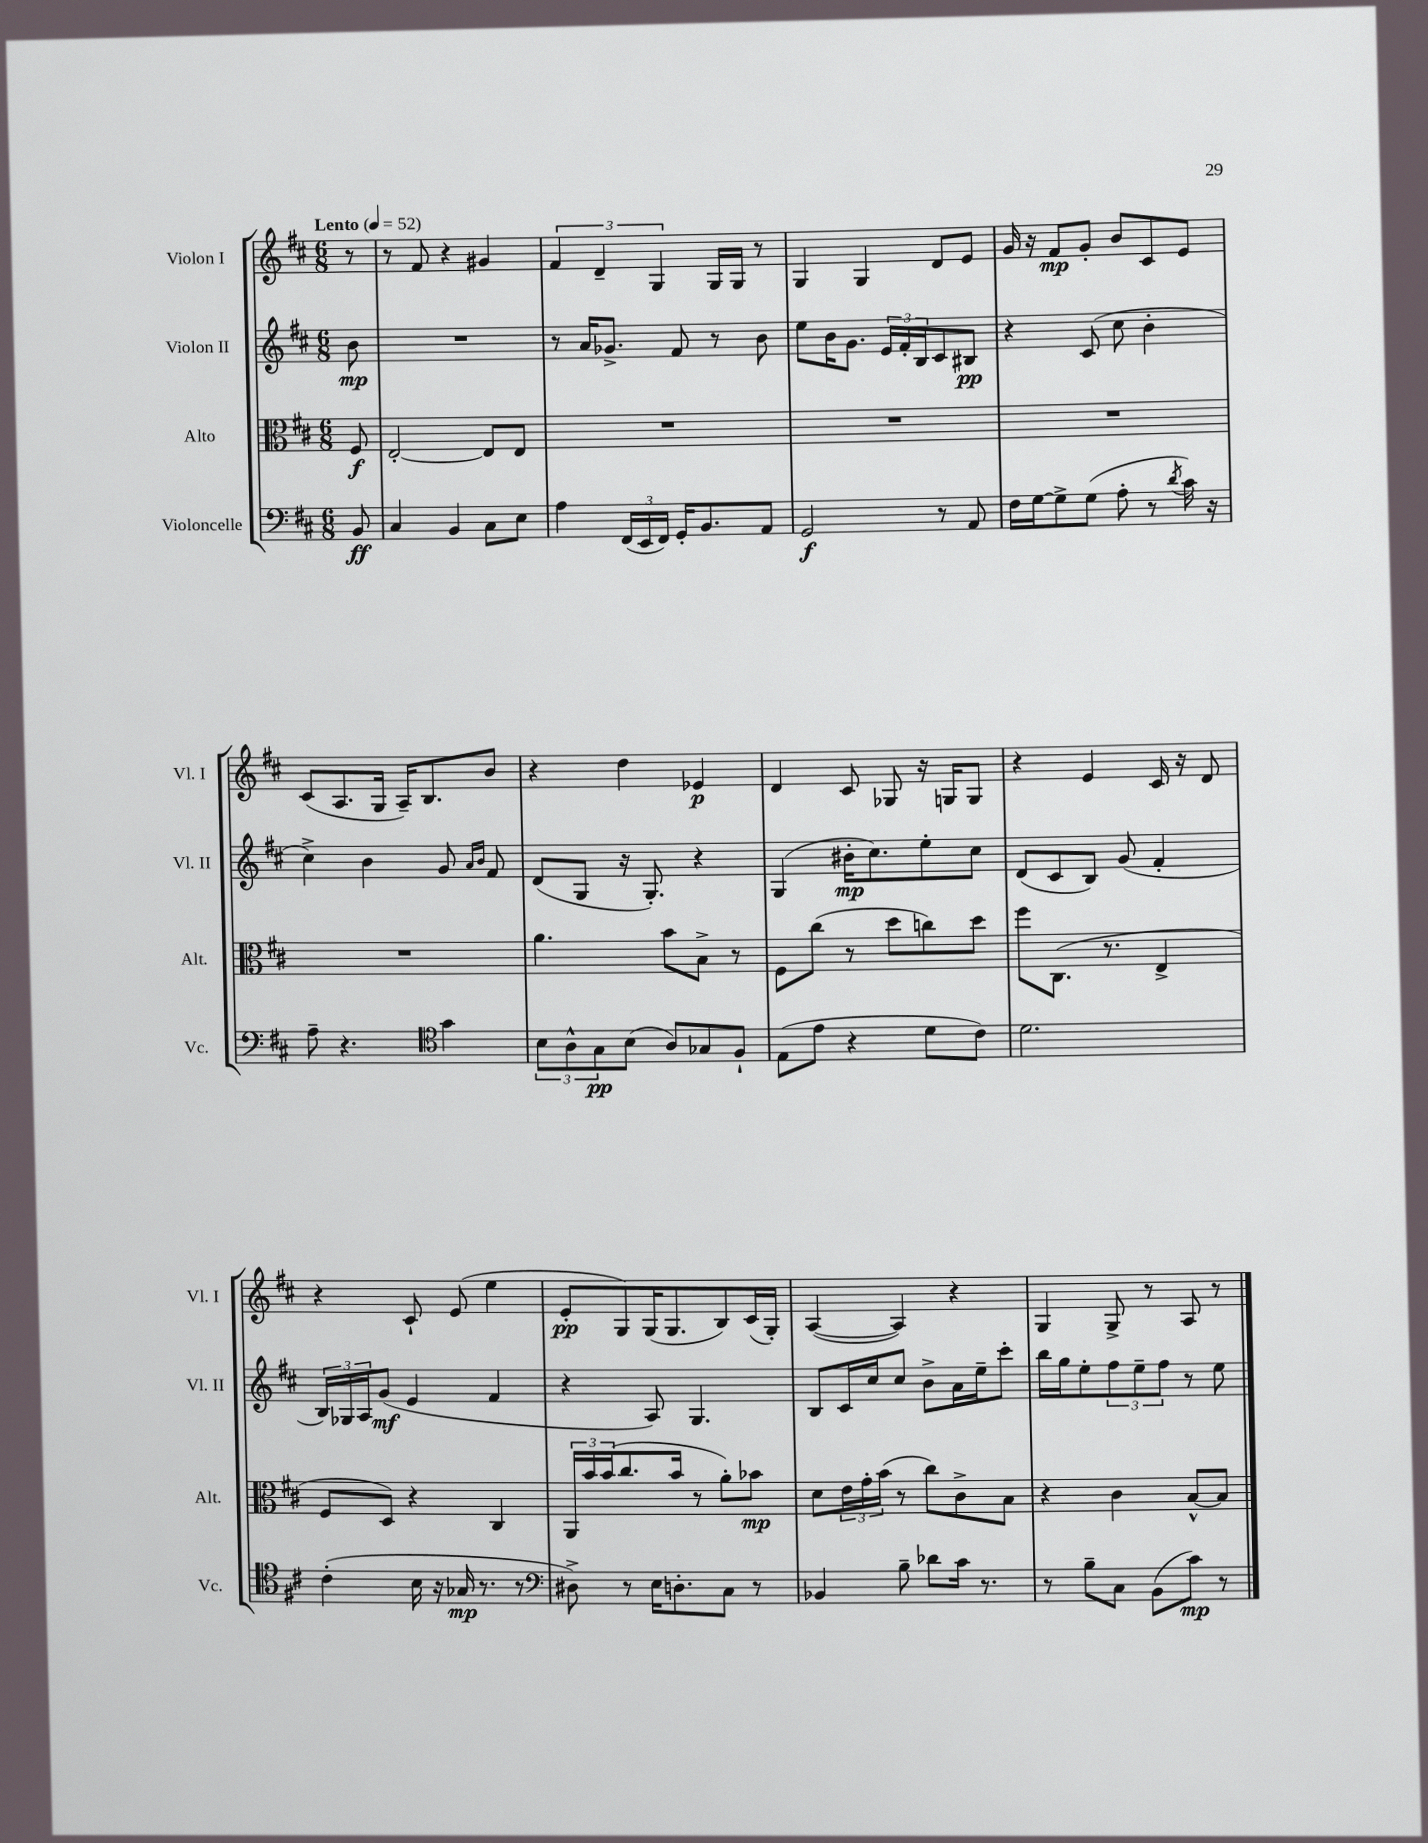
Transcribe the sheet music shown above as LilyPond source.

<<
\new StaffGroup <<
\new Staff = "s0" \with { instrumentName = "Violon I" shortInstrumentName = "Vl. I" } {
    \clef treble \key d \major \numericTimeSignature \time 6/8 \partial 8 \tempo "Lento" 4 = 52
    r8 |
    r8 fis'8 r4 gis'4 |
    \tuplet 3/2 { fis'4 d'4-- g4 } g16 g16 r8 |
    g4 g4 d'8 e'8 |
    g'16 r16 fis'8\mp g'8-. b'8 cis'8 e'8 |
    cis'8( a8. g16 a16--) b8. b'8 |
    r4 d''4 ees'4\p |
    d'4 cis'8 ges8 r16 g16 g8 |
    r4 e'4 cis'16 r16 d'8 |
    r4 cis'8-! e'8( e''4 |
    e'8-.\pp g8) g16( g8. b8) cis'16( g16-.) |
    a4~( a4) r4 |
    g4 g8-> r8 a8 r8 \bar "|." |
}
\new Staff = "s1" \with { instrumentName = "Violon II" shortInstrumentName = "Vl. II" } {
    \clef treble \key d \major \numericTimeSignature \time 6/8 \partial 8
    b'8\mp |
    R2. |
    r8 a'16 ges'8.-> fis'8 r8 b'8 |
    e''8 b'16 g'8. \tuplet 3/2 { e'16 fis'16-. b16 } cis'8 bis8\pp |
    r4 cis'8( cis''8 b'4-. |
    cis''4->) b'4 g'8 \grace { a'16 b'16 } fis'8 |
    d'8( g8 r16 g8.-.) r4 |
    g4( bis'16-.\mp cis''8.) e''8-. cis''8 |
    d'8( cis'8 b8) g'8( fis'4-. |
    \tuplet 3/2 { b16) ges16 a16 } g'8\mf( e'4 fis'4 |
    r4 a8) g4. |
    b8 cis'16 cis''16 cis''8 b'8-> a'16 e''16-- cis'''8-. |
    b''16 g''16 e''8-. \tuplet 3/2 { fis''8 e''8-- fis''8 } r8 e''8 \bar "|." |
}
\new Staff = "s2" \with { instrumentName = "Alto" shortInstrumentName = "Alt." } {
    \clef alto \key d \major \numericTimeSignature \time 6/8 \partial 8
    fis8\f |
    e2~-. e8 e8 |
    R2. |
    R2. |
    R2. |
    R2. |
    a'4. b'8 b8-> r8 |
    fis8 cis''8( r8 d''8 c''8) d''8 |
    fis''8 cis8.( r8. e4-> |
    fis8 d8) r4 cis4 |
    \tuplet 3/2 { a,16 b'16 b'16( } cis''8. b'16 r8 a'8-.) bes'8\mp |
    d'8 \tuplet 3/2 { e'16 g'16-. b'16( } r8 cis''8) cis'8-> b8 |
    r4 cis'4 b8~-^ b8 \bar "|." |
}
\new Staff = "s3" \with { instrumentName = "Violoncelle" shortInstrumentName = "Vc." } {
    \clef bass \key d \major \numericTimeSignature \time 6/8 \partial 8
    b,8\ff |
    cis4 b,4 cis8 e8 |
    a4 \tuplet 3/2 { fis,16( e,16 fis,16) } g,16-. b,8. a,8 |
    g,2\f r8 a,8 |
    fis16 g16~ g8-> g8( a8-. r8 \acciaccatura { d'8 } cis'16) r16 |
    a8-- r4. \clef tenor g'4 |
    \tuplet 3/2 { b8 a8-^ g8\pp } b8( a8) ges8 fis8-! |
    e8( e'8 r4 d'8 cis'8) |
    d'2. |
    cis'4-.( b16 r16 ges16\mp r8. r8 |
    \clef bass dis8->) r8 e16 d8.-. cis8 r8 |
    bes,4 b8-- des'8 cis'16 r8. |
    r8 b8-- cis8 b,8( cis'8\mp) r8 \bar "|." |
}
>>
>>
\layout { \context { \Score \remove "Bar_number_engraver" } }
